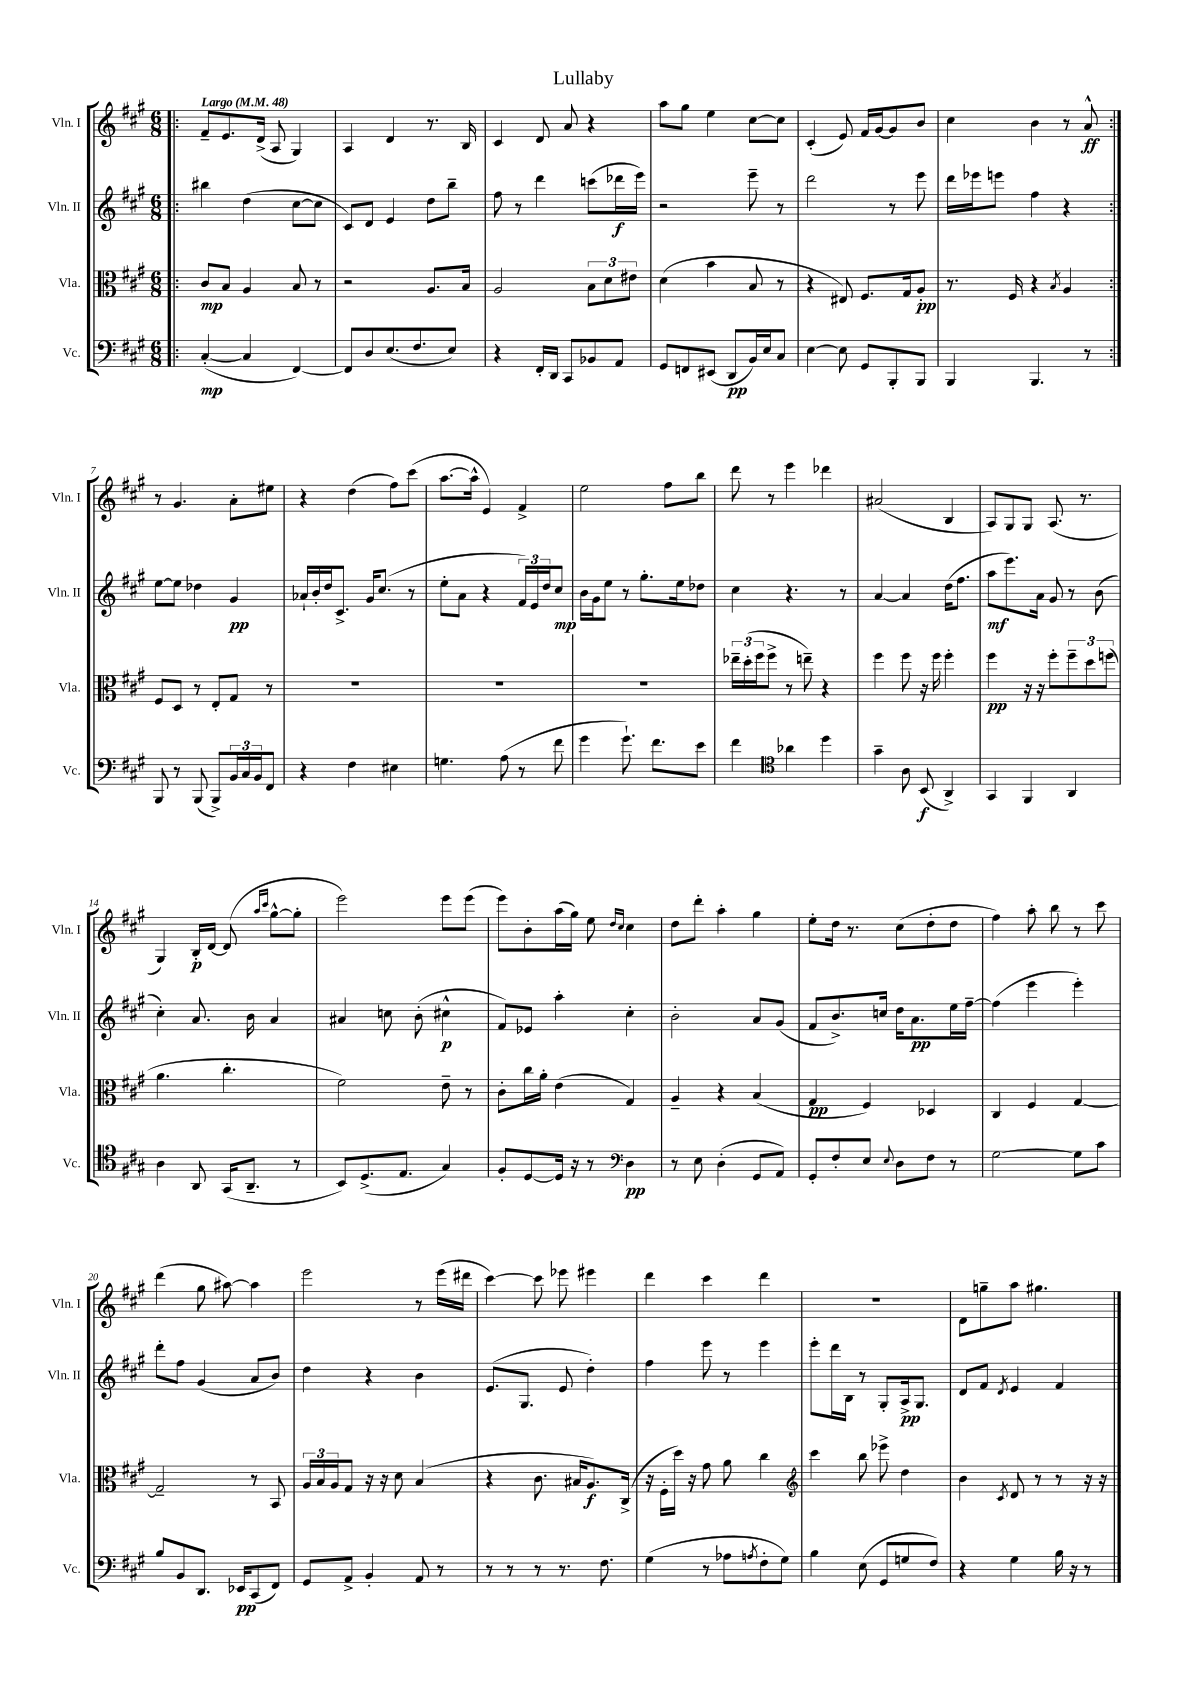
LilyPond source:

\header { title = "Lullaby" }
<<
\new StaffGroup <<
\new Staff = "s0" \with { instrumentName = "Vln. I" shortInstrumentName = "Vln. I" } {
    \clef treble \key a \major \numericTimeSignature \time 6/8 \tempo "Largo" 4 = 48
    \repeat volta 2 { \bar ".|:" fis'8-- e'8. d'16->( a8 gis4) |
    a4 d'4 r8. b16 |
    cis'4 d'8 a'8 r4 |
    a''8 gis''8 e''4 cis''8~ cis''8 |
    cis'4-.( e'8) fis'16 gis'16~ gis'8 b'8 |
    cis''4 b'4 r8 a'8-^\ff | }
    r8 gis'4. a'8-. eis''8 |
    r4 d''4( fis''8) cis'''8( |
    a''8.~ a''16-^ e'4) fis'4-> |
    e''2 fis''8 b''8 |
    d'''8 r8 e'''4 des'''4 |
    ais'2( b4 |
    a8) gis8 gis8 a8.( r8. |
    gis4) b16-.\p d'16~ d'8( \grace { a''16 cis'''16 } gis''8~-^ gis''8-. |
    e'''2) e'''8 e'''8( |
    e'''8) b'8-. a''16( gis''16) e''8 \grace { d''16 cis''16 } cis''4 |
    d''8 d'''8-. a''4-. gis''4 |
    e''8-. d''16 r8. cis''8( d''8-. d''8 |
    fis''4) a''8-. b''8 r8 cis'''8 |
    d'''4( gis''8 ais''8~) ais''4 |
    e'''2 r8 e'''16( dis'''16 |
    cis'''4~) cis'''8 ees'''8 eis'''4 |
    d'''4 cis'''4 d'''4 |
    R2. |
    d'8 g''8-- a''8 gis''4. \bar "|." |
}
\new Staff = "s1" \with { instrumentName = "Vln. II" shortInstrumentName = "Vln. II" } {
    \clef treble \key a \major \numericTimeSignature \time 6/8
    \repeat volta 2 { \bar ".|:" bis''4 d''4( cis''8~ cis''8 |
    cis'8) d'8 e'4 d''8 b''8-- |
    fis''8 r8 d'''4 c'''8( des'''16\f e'''16) |
    r2 e'''8-- r8 |
    d'''2 r8 e'''8 |
    d'''16 ees'''16 e'''8 fis''4 r4 | }
    e''8~ e''8 des''4 gis'4\pp |
    aes'16-! b'16-. d''16 cis'8.-> gis'16 cis''8.( r8 |
    e''8-. a'8 r4 \tuplet 3/2 { fis'16) e'16 d''16 } cis''8\mp |
    b'16 gis'16 e''8 r8 gis''8.-. e''16 des''8 |
    cis''4 r4. r8 |
    a'4~ a'4 d''16( fis''8. |
    a''8\mf e'''8.) a'16 gis'8 r8 b'8( |
    cis''4-.) a'8. b'16 a'4 |
    ais'4 c''8 b'8-.( cis''4-^\p |
    fis'8) ees'8 a''4-. cis''4-. |
    b'2-. a'8 gis'8( |
    fis'8 b'8.->) c''16 d''16 a'8.\pp e''16 fis''16~-- |
    fis''4( e'''4 e'''4-.) |
    d'''8-. fis''8 gis'4( a'8 b'8) |
    d''4 r4 b'4 |
    e'8.( gis8. e'8 d''4-.) |
    fis''4 e'''8 r8 e'''4 |
    e'''8-. d'''16 b16 r8 gis8-. a16->\pp gis8. |
    d'8 fis'8 \acciaccatura { d'8 } e'4 fis'4 \bar "|." |
}
\new Staff = "s2" \with { instrumentName = "Vla." shortInstrumentName = "Vla." } {
    \clef alto \key a \major \numericTimeSignature \time 6/8
    \repeat volta 2 { \bar ".|:" cis'8\mp b8 a4 b8 r8 |
    r2 a8. b16 |
    a2 \tuplet 3/2 { b8 d'8 eis'8 } |
    d'4( b'4 b8 r8 |
    r4 eis8) fis8. gis16 a8-.\pp |
    r8. fis16 r4 \acciaccatura { b8 } a4 | }
    fis8 d8 r8 e8-. gis8 r8 |
    R2. |
    R2. |
    R2. |
    \tuplet 3/2 { ees''16-- d''16-.( fis''16 } fis''8-> r8 e''8--) r4 |
    fis''4 fis''8 r16 fis''16 fis''4-. |
    fis''4\pp r16 r16 fis''8-. \tuplet 3/2 { fis''8-- d''8 f''8( } |
    a'4. cis''4.-. |
    fis'2) e'8-- r8 |
    cis'8-. cis''16 a'16-. e'4( gis4) |
    a4-- r4 b4( |
    gis4\pp fis4) des4 |
    cis4 fis4 gis4~ |
    gis2-- r8 b,8 |
    \tuplet 3/2 { a16 b16 a16 } gis8 r16 r16 d'8 b4( |
    r4 cis'8. bis16 a8.\f) cis16->( |
    r16 fis16-. d''16) r16 gis'8 a'8 cis''4 |
    \clef treble cis'''4 b''8 ees'''8-> d''4 |
    b'4 \acciaccatura { cis'8 } d'8 r8 r8 r16 r16 \bar "|." |
}
\new Staff = "s3" \with { instrumentName = "Vc." shortInstrumentName = "Vc." } {
    \clef bass \key a \major \numericTimeSignature \time 6/8
    \repeat volta 2 { \bar ".|:" cis4~-.\mp( cis4 fis,4~) |
    fis,8 d8 e8.( fis8. e8) |
    r4 fis,16-. d,16 cis,8 bes,8 a,8 |
    gis,8 f,8 eis,8( d,8\pp b,16) e16 cis8 |
    e4~ e8 gis,8 b,,8-. b,,8 |
    b,,4 b,,4. r8 | }
    b,,8 r8 b,,8( b,,8->) \tuplet 3/2 { b,16 cis16 b,16 } fis,8 |
    r4 fis4 eis4 |
    g4. a8( r8 fis'8 |
    gis'4 gis'8.-!) fis'8. e'8 |
    fis'4 \clef tenor aes'4 d''4 |
    gis'4-- a8 b,8\f( a,4->) |
    gis,4 fis,4 a,4 |
    a4 a,8 gis,16( a,8.-- r8 |
    b,8) d8.->( e8. gis4) |
    fis8-. d8~ d16 r16 r8 \clef bass d4\pp |
    r8 e8 d4-.( gis,8 a,8) |
    gis,8-. fis8-. e8 \appoggiatura { e8 } d8 fis8 r8 |
    gis2~ gis8 cis'8 |
    b8 b,8 d,8. ees,16\pp cis,8( fis,8) |
    gis,8 a,8-> b,4-. a,8 r8 |
    r8 r8 r8 r8. fis8. |
    gis4( r8 aes8 \acciaccatura { a8 } fis8-. gis8) |
    b4 e8( gis,8 g8 fis8) |
    r4 gis4 b16 r16 r8 \bar "|." |
}
>>
>>
